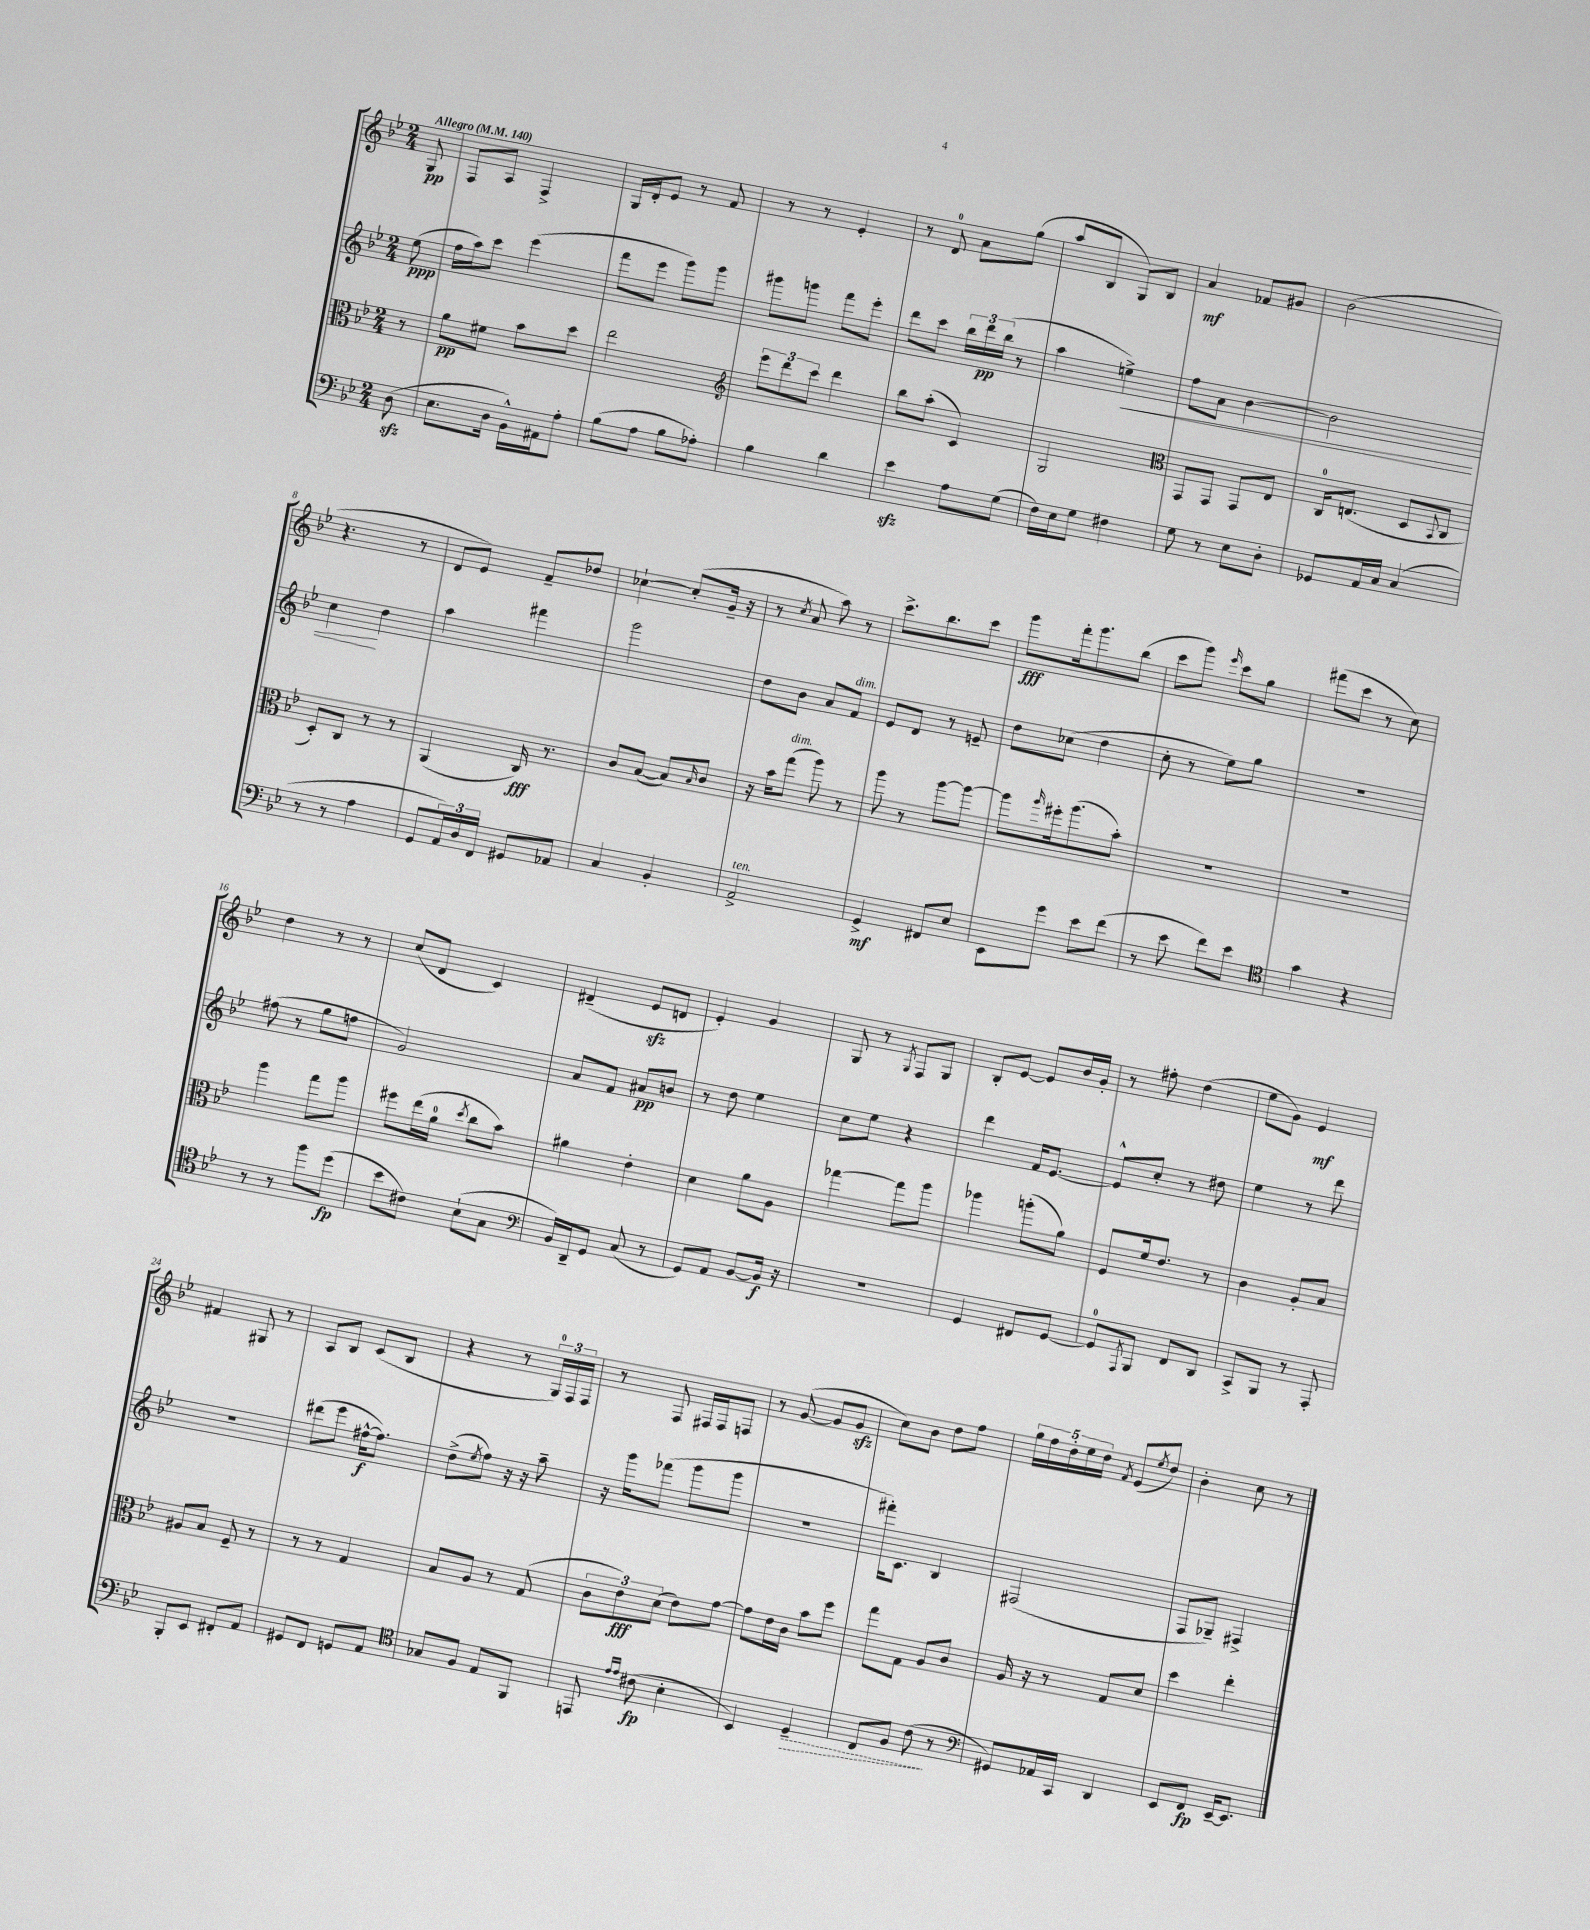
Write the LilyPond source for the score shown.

<<
\new StaffGroup <<
\new Staff = "s0" {
    \clef treble \key bes \major \numericTimeSignature \time 2/4 \partial 8 \tempo "Allegro" 4 = 140
    g8\pp |
    f8 a8 f4-> |
    g16 d'16-. ees'8 r8 f'8 |
    r8 r8 ees'4-. |
    r8 d'8-0 a'8 g''8( |
    a''8 bes8 g8) bes8 |
    a'4\mf fes'8 gis'8 |
    bes'2( |
    r4. r8 |
    d'8 ees'8) f'8-- des''8 |
    ces''4~-! ces''8-.( g'16-- r16 |
    r8 \acciaccatura { c''8 } a'8 a''8) r8 |
    c'''8.-> bes''8. c'''8 |
    g'''8\fff f'''16-. g'''8. bes''8( |
    c'''8 g'''8) \grace { ees'''16 } c'''8 g''8 |
    fis'''8( c'''8 r8 c''8) |
    d''4 r8 r8 |
    c''8( d'8 c'4) |
    dis'4--( ees'8\sfz d'8 |
    ees'4-.) g'4 |
    g8 r8 \acciaccatura { g8 } f8 g8 |
    bes8-. ees'8~ ees'8 bes'16 g'16-. |
    r8 fis''8-. d''4( |
    ees''8 g'8) ees'4\mf |
    fis'4 gis8 r8 |
    a8 bes8 c'8( bes8 |
    r4 r8 \tuplet 3/2 { g16-0) f16 f16 } |
    r8 f8 fis16 fis16 f8 |
    r8 g'8~( g'8 g'8\sfz |
    c''8) bes'8 d''8 f''8 |
    \tuplet 5/4 { g''16 f''16 d''16-. ees''16 d''16 } \acciaccatura { f'8 } ees'8( \acciaccatura { ees''8 } d''8) |
    bes'4-. c''8 r8 \bar "|." |
}
\new Staff = "s1" {
    \clef treble \key bes \major \numericTimeSignature \time 2/4 \partial 8
    ees''8\ppp( |
    f''16 a''16) c'''8 ees'''4( |
    f'''8 ees'''8 g'''8) g'''8 |
    gis'''8 g'''8 f'''8 ees'''8-. |
    d'''8 c'''8 \tuplet 3/2 { bes''16 d'''16\pp bes''16( } r8 |
    a''4 e''4->\<) |
    f''8 a'8 bes'4~ |
    bes'2 |
    c''4\! d''4 |
    a''4 fis'''4 |
    g'''2 |
    d''8 bes'8 a'8 f'8^\markup { \italic "dim." } |
    ees'8 d'8 r8 e'8-- |
    d''8 ces''8( d''4 |
    c''8-. r8 ees''8) g''8 |
    R2 |
    fis''8( r8 g''8 f''8 |
    g'2) |
    a'8 f'8 ais'8\pp b'8 |
    r8 d''8 ees''4 |
    c''8 ees''8 r4 |
    d'''4 f'16 ees'8.~ |
    ees'8-^ c''8-. r8 dis''8 |
    ees''4 r8 d'''8 |
    R2 |
    dis'''8( ees'''8 fis''16~-^\f fis''8.) |
    d''8->( \acciaccatura { ees''8 } f''8) r16 r16 a''8-- |
    r16 g'''16 fes'''8( g'''8 g'''8 |
    r2 |
    fis'''16-.) c'8. bes4 |
    fis2( |
    f8 ges8--) fis4-> \bar "|." |
}
\new Staff = "s2" {
    \clef alto \key bes \major \numericTimeSignature \time 2/4 \partial 8
    r8 |
    a'8\pp fis'8 bes'8 d''8 |
    ees''2 |
    \clef treble \tuplet 3/2 { ees'''8 d'''8 c'''8 } d'''4 |
    bes''8 a''8-.( c'4) |
    g2 |
    \clef alto g,8 g,8 g,8 ees8 |
    c16-0 e8.( d8 \appoggiatura { bes,8 } c8 |
    d8-.) c8 r8 r8 |
    a,4( c16\fff) r8. |
    c'8 bes8~( bes8) \grace { bes16 } c'8 |
    r16 bes'16 g''8^\markup { \italic "dim." }( a''8) r8 |
    a''8 r8 a''8~ a''8~ |
    a''8 \grace { a''16 } fis''16-. a''8.( bes'8-.) |
    R2 |
    r2 |
    a''4 g''8 a''8 |
    fis''8 ees''16( a'16-0 \acciaccatura { d''8 } c''8 bes'8) |
    ais'4 ees'4-. |
    d'4 a'8 a8 |
    ges''4~ ges''8 a''8 |
    aes''4 a''8-.( a'8) |
    f8 f'16 ees'8. r8 |
    c'4 a8-. bes8 |
    ais8 bes8 f8-- r8 |
    r8 r8 g4 |
    bes8 a8 r8 g8( |
    \tuplet 3/2 { c'8 ees'8\fff) d'8( } ees'8) g'8~ |
    g'8 ees'16 c'16 bes'8 f''8 |
    g''8 g8 a8 c'8 |
    a16 r16 r8 g8 d'8 |
    d''4 ees''4-. \bar "|." |
}
\new Staff = "s3" {
    \clef bass \key bes \major \numericTimeSignature \time 2/4 \partial 8
    d8\sfz( |
    ees8. d16 bes,16-^) ais,16 a8-. |
    bes8( a8 bes8 aes8-.) |
    bes4 d'4 |
    ees'4\sfz a8 g8( |
    f16) ees16 g8 fis4 |
    g8 r8 ees8 d8-. |
    ges,8 a,16 c16 c4( |
    r8 r8 a4 |
    g,8 \tuplet 3/2 { a,16) d16 f,16 } gis,8 aes,8 |
    c4 bes,4-. |
    a,2->^\markup { \italic "ten." } |
    g,4->\mf fis,8 ees8 |
    ees,8 g'8 ees'8 f'8( |
    r8 ees'8 f'8) ees'8 |
    \clef tenor g'4 r4 |
    r8 r8 f''8 d''8\fp( |
    bes'8 cis'8) bes8-!( g8 |
    \clef bass bes,16) d,16-- g,8 c8( r8 |
    g,8) a,8 bes,8~ bes,16\f r16 |
    R2 |
    g,4 fis,8 g,8~ |
    g,8-0 \acciaccatura { a,,8 } bes,,8 f,8 d,8 |
    c,8-> bes,,8 r8 a,,8-. |
    bes,,8-. ees,8 fis,8-. a,8 |
    gis,8 f,8 g,8 a,8 |
    \clef tenor ges8 f8 ees8 f,8 |
    e,8 \grace { ees'16 ees'16 } cis'8\fp( bes4-. |
    bes,4) \once \override Hairpin.style = #'dashed-line d4--\> |
    c8 f8 c'8\!( r8 |
    \clef bass gis,8) aes,16 c,16 d,4 |
    ees,8 f,8\fp ees,16~-- ees,8. \bar "|." |
}
>>
>>
